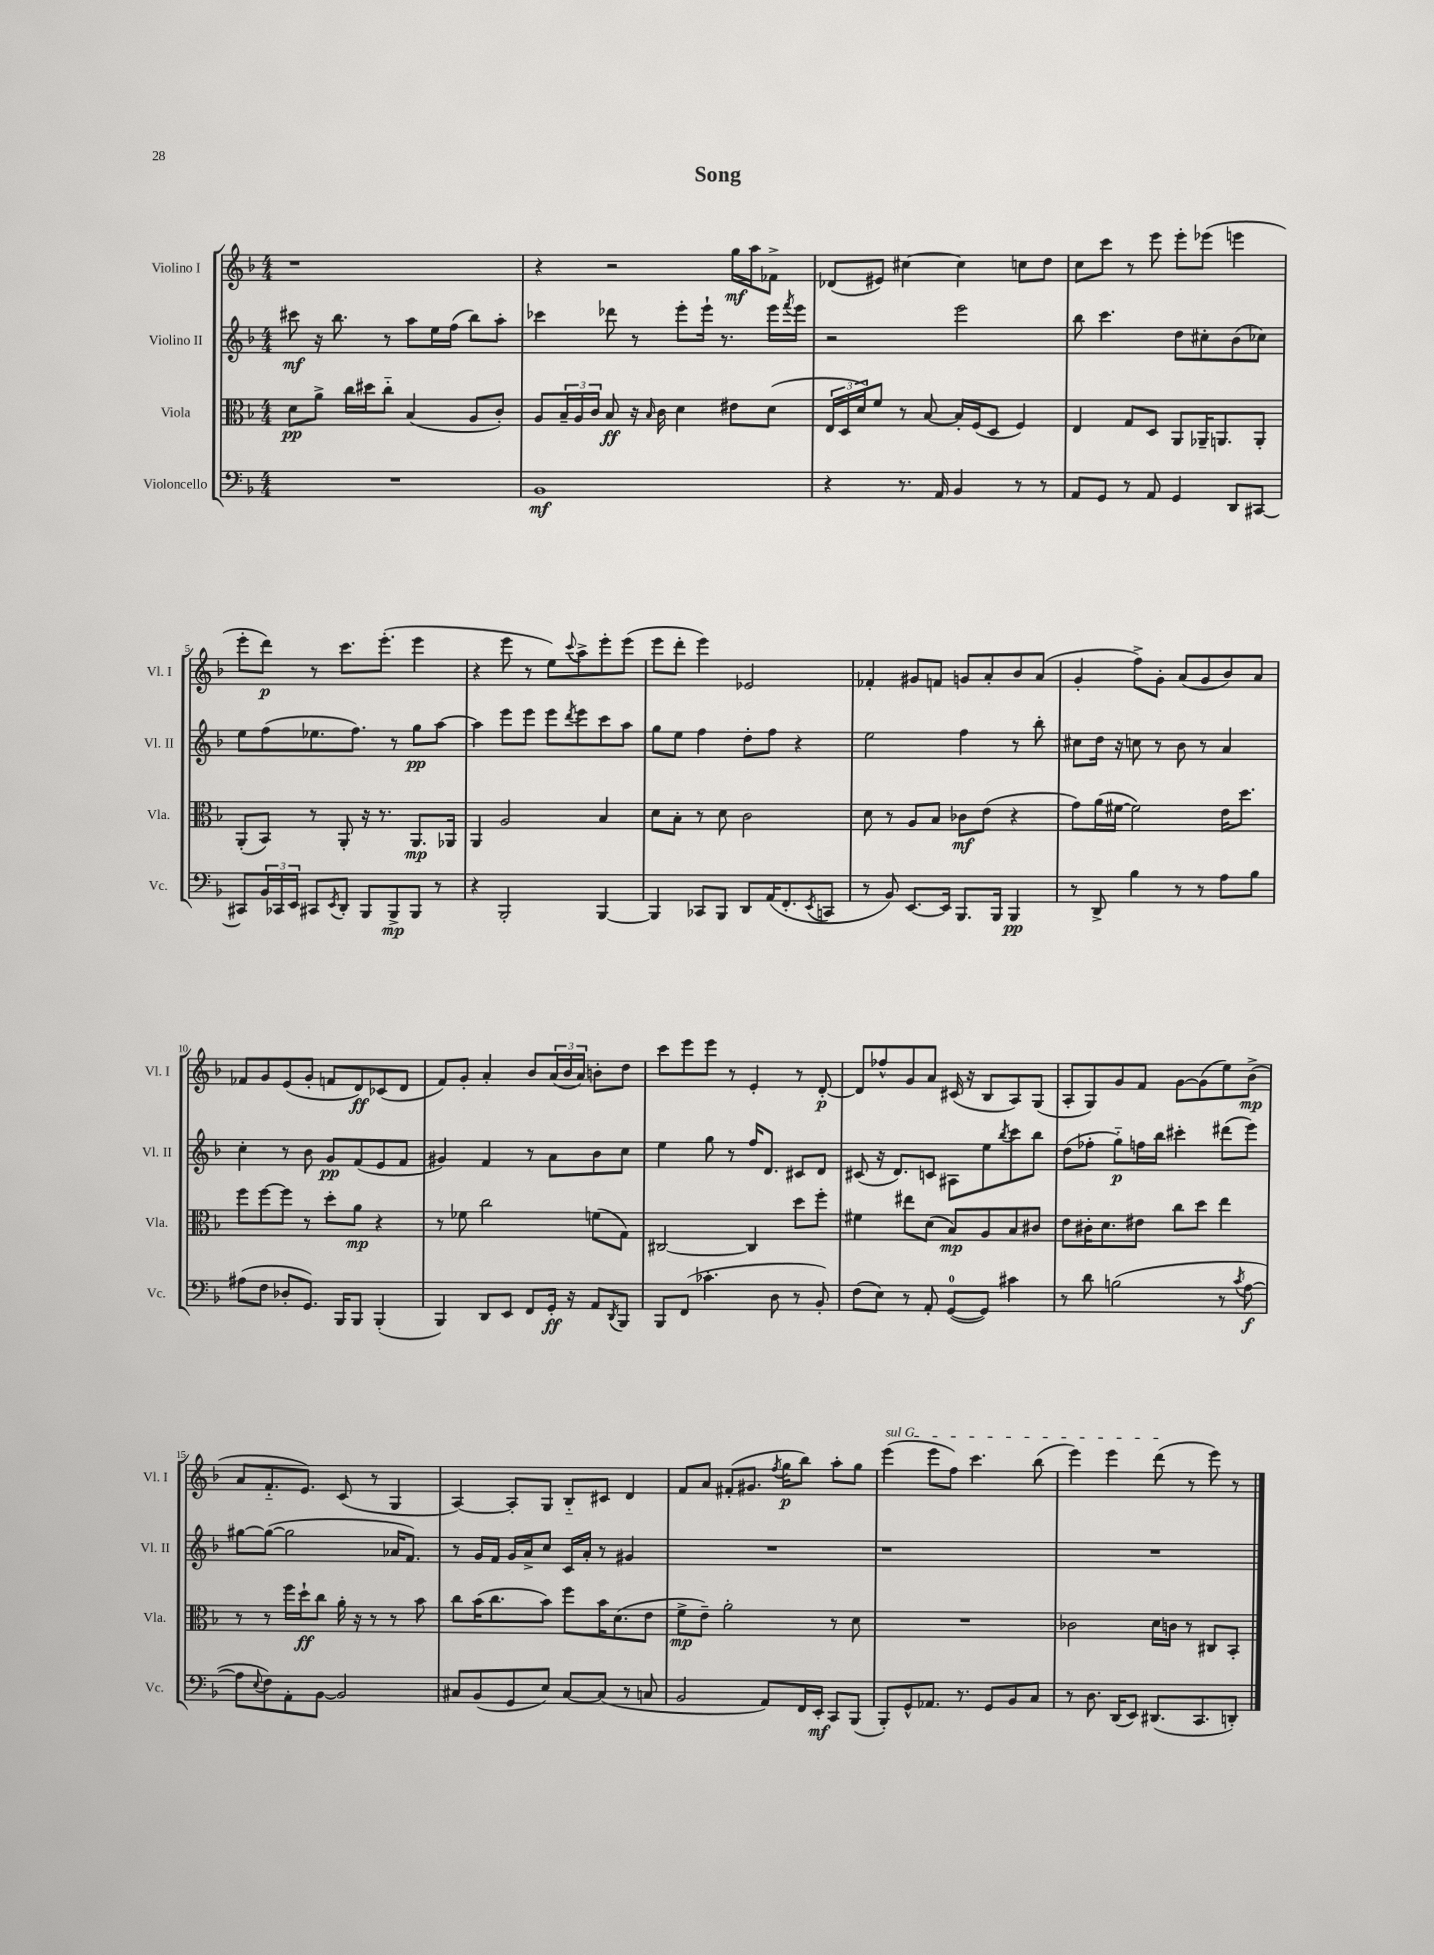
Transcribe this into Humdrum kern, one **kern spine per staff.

**kern	**kern	**kern	**kern
*staff4	*staff3	*staff2	*staff1
*clefF4	*clefC3	*clefG2	*clefG2
*k[b-]	*k[b-]	*k[b-]	*k[b-]
*M4/4	*M4/4	*M4/4	*M4/4
1r	8d	8ccc#	1r
.	8a^	16r	.
.	.	8.bb-	.
.	16cc	.	.
.	16dd#	.	.
.	8cc'~	8r	.
.	(4B-	8aa	.
.	.	16ee	.
.	.	(16ff	.
.	8A	8bb-)	.
.	8c')	8aa'	.
=	=	=	=
1BB-	8A	4ccc-	4r
.	24B-~	.	.
.	24A	.	.
.	24c	.	.
.	8B-	8ddd-	2r
.	16r	8r	.
.	16qqB-	.	.
.	16c	.	.
.	4d	8eee'	.
.	.	16eee`	.
.	.	8.r	.
.	8e#	.	16gg
.	.	.	16aa
.	(8d	16eee	8f-^
.	.	8qfff	.
.	.	16eee	.
=	=	=	=
4r	24E	2r	(8d-
.	24D	.	.
.	24d)	.	.
.	8f	.	8e#)
8.r	8r	.	[4cc#
.	[8B-	.	.
16AA	.	.	.
4BB-	16B-']	2eee	4cc#]
.	(16F	.	.
.	8D	.	.
8r	4F)	.	8cc
8r	.	.	8dd
=	=	=	=
8AA	4E	8bb-	8cc
8GG	.	4.ccc	8ccc
8r	8G	.	8r
8AA	8D	.	8eee
4GG	8AA	8dd	8eee'
.	16AA-~	8cc#'	(8eee-
.	8.AA	.	.
8DD	.	(8b-	4eee
[8CC#	8AA'	8cc-)	.
=	=	=	=
8CC#]	(8AA'	8ee	8eee'
24BB-	8BB-)	(8ff	8ddd)
24CC-	.	.	.
24EE	.	.	.
8CC#	8r	8.ee-	8r
8qEE	.	.	.
8DD'	8AA'	.	8.ccc
.	.	8.ff)	.
8BBB-	16r	.	.
.	8.r	.	(8.eee'
8BBB-^	.	8r	.
8BBB-	8.AA	8gg	4eee
8r	.	[8aa	.
.	16AA-	.	.
=	=	=	=
4r	4AA	4aa]	4r
2BBB-'	2A	8eee	8eee
.	.	8eee	8r
.	.	8eee	8ee)
.	.	8qddd	8qqccc
.	.	8eee	8aa^
[4BBB-	4B-	8ccc	8eee'
.	.	8aa	(8eee
=	=	=	=
4BBB-]	8d	8gg	8eee
.	8B-'	8ee	8ddd'
8CC-	8r	4ff	4eee)
8BBB-	8d	.	.
8DD	2c	8dd'	2e-
(16AA	.	8ff	.
8.FF'	.	.	.
.	.	4r	.
8qEE	.	.	.
8CC	.	.	.
=	=	=	=
8r	8d	2ee	4f-'
8BB-)	8r	.	.
[8.EE	8A	.	8g#
.	8B-	.	8f
16EE]	.	.	.
8.BBB-	8c-	4ff	8g
.	(8e	.	8a'
16BBB-	.	.	.
4BBB-	4r	8r	8b-
.	.	8bb-'	(8a
=	=	=	=
8r	8g)	8cc#	4g'
8DD^	(16a	16dd	.
.	[16f#	16r	.
4B-	2f#])	8cc	8ff^)
.	.	8r	8g'
8r	.	8b-	(8a
8r	.	8r	8g
8A	16e	4a	8b-)
.	8.dd	.	.
8B-	.	.	8a
=	=	=	=
(8A#	8ff	4cc'	8f-
8F	[8ff	.	8g
8D-'	8ff]	8r	(8e
8.GG)	8r	8b-	8g'
.	8dd'	8g	8f
16BBB-	.	.	.
8BBB-	8a	(8f	8d)
(4BBB-'	4r	8e	(8c-
.	.	8f	8d
=	=	=	=
4BBB-)	8r	4g#)	8f)
.	8f-	.	8g'
8DD	2cc	4f	4a'
8EE	.	.	.
8FF	.	8r	8b-
16GG'	.	8a	(24a
.	.	.	24b-
16r	.	.	.
.	.	.	24a)
8AA	(8f	8b-	8b'
8qDD	.	.	.
8BBB-	8G)	8cc	8dd
=	=	=	=
8BBB-	[2C#	4ee	8ccc
(8FF	.	.	8eee
4.c-'	.	8gg	8eee
.	.	8r	8r
.	4C#]	16ff	4e'
.	.	8.d	.
8D	.	.	.
8r	8dd	8c#	8r
8BB-')	8ff'	8d	[8d'
=	=	=	=
(8F	4f#	(8c#	8d]
8E)	.	16r	8ff-^^
.	.	8.d)	.
8r	8ee#	.	8g
8AA'	(8d	8c	8a
([8GG	8B-)	8A#	(16c#
.	.	.	16r
8GG])	8A	8ee	8B-
.	.	8qbb-	.
4c#	8B-	8ccc	8A)
.	8c#	8bb-	(8G
=	=	=	=
8r	8e	(8dd	8A'
8d	16c#'	8ff-'	8G)
.	8.d	.	.
(2B	.	8gg'~)	8g
.	8e#	16ff	8f
.	.	16bb-	.
.	8cc	4ccc#'	[8g
.	8dd	.	(8g]
8r	4ee	(8ddd#	8ee)
8qc	.	.	.
[8A	.	8eee)	(8b-^
=	=	=	=
8A]	8r	[8gg#	8a
8qqE	.	.	.
8F)	8r	(8gg#_	8.f'~
8AA'	16ff	2gg#]	.
.	16dd`	.	8.e)
[8BB-	8cc	.	.
2BB-]	16a'	.	(8c
.	16r	.	.
.	8r	.	8r
.	8r	16a-	4G
.	.	8.f)	.
.	8b-	.	.
=	=	=	=
8C#	8cc	8r	[4A)
(8BB-	(16b-	16g	.
.	8.cc	16f	.
8GG	.	16g	8A']
.	.	16a^	.
8E)	8b-)	8cc	8G
[8C#	8ff	16c	8B-'~
.	.	16a'	.
(8C#]	16b-	8r	8c#
.	(8.d	.	.
8r	.	4g#	4d
8C	8e	.	.
=	=	=	=
2BB-	8f^	1r	8f
.	8e~)	.	8a
.	2a'	.	(8f#'
.	.	.	8.g#
8AA)	.	.	.
.	.	.	8qff
.	.	.	16gg
16FF	.	.	8bb-)
16EE'	.	.	.
8CC	8r	.	8aa'
(8BBB-	8d	.	8gg
=	=	=	=
8BBB-')	1r	1r	(4eee
8GG^^	.	.	.
8.AA-	.	.	8eee
.	.	.	8ff)
8.r	.	.	.
.	.	.	4.ccc
8GG	.	.	.
8BB-	.	.	.
8C	.	.	(8bb-
=	=	=	=
8r	2c-	1r	4eee)
8.D	.	.	.
.	.	.	4eee
(16DD	.	.	.
8EE)	.	.	.
(8.DD#	16d	.	(8ddd
.	16c	.	.
.	8r	.	8r
8.CC	.	.	.
.	8C#	.	8eee)
8DD')	8BB-'	.	8r
==	==	==	==
*-	*-	*-	*-
